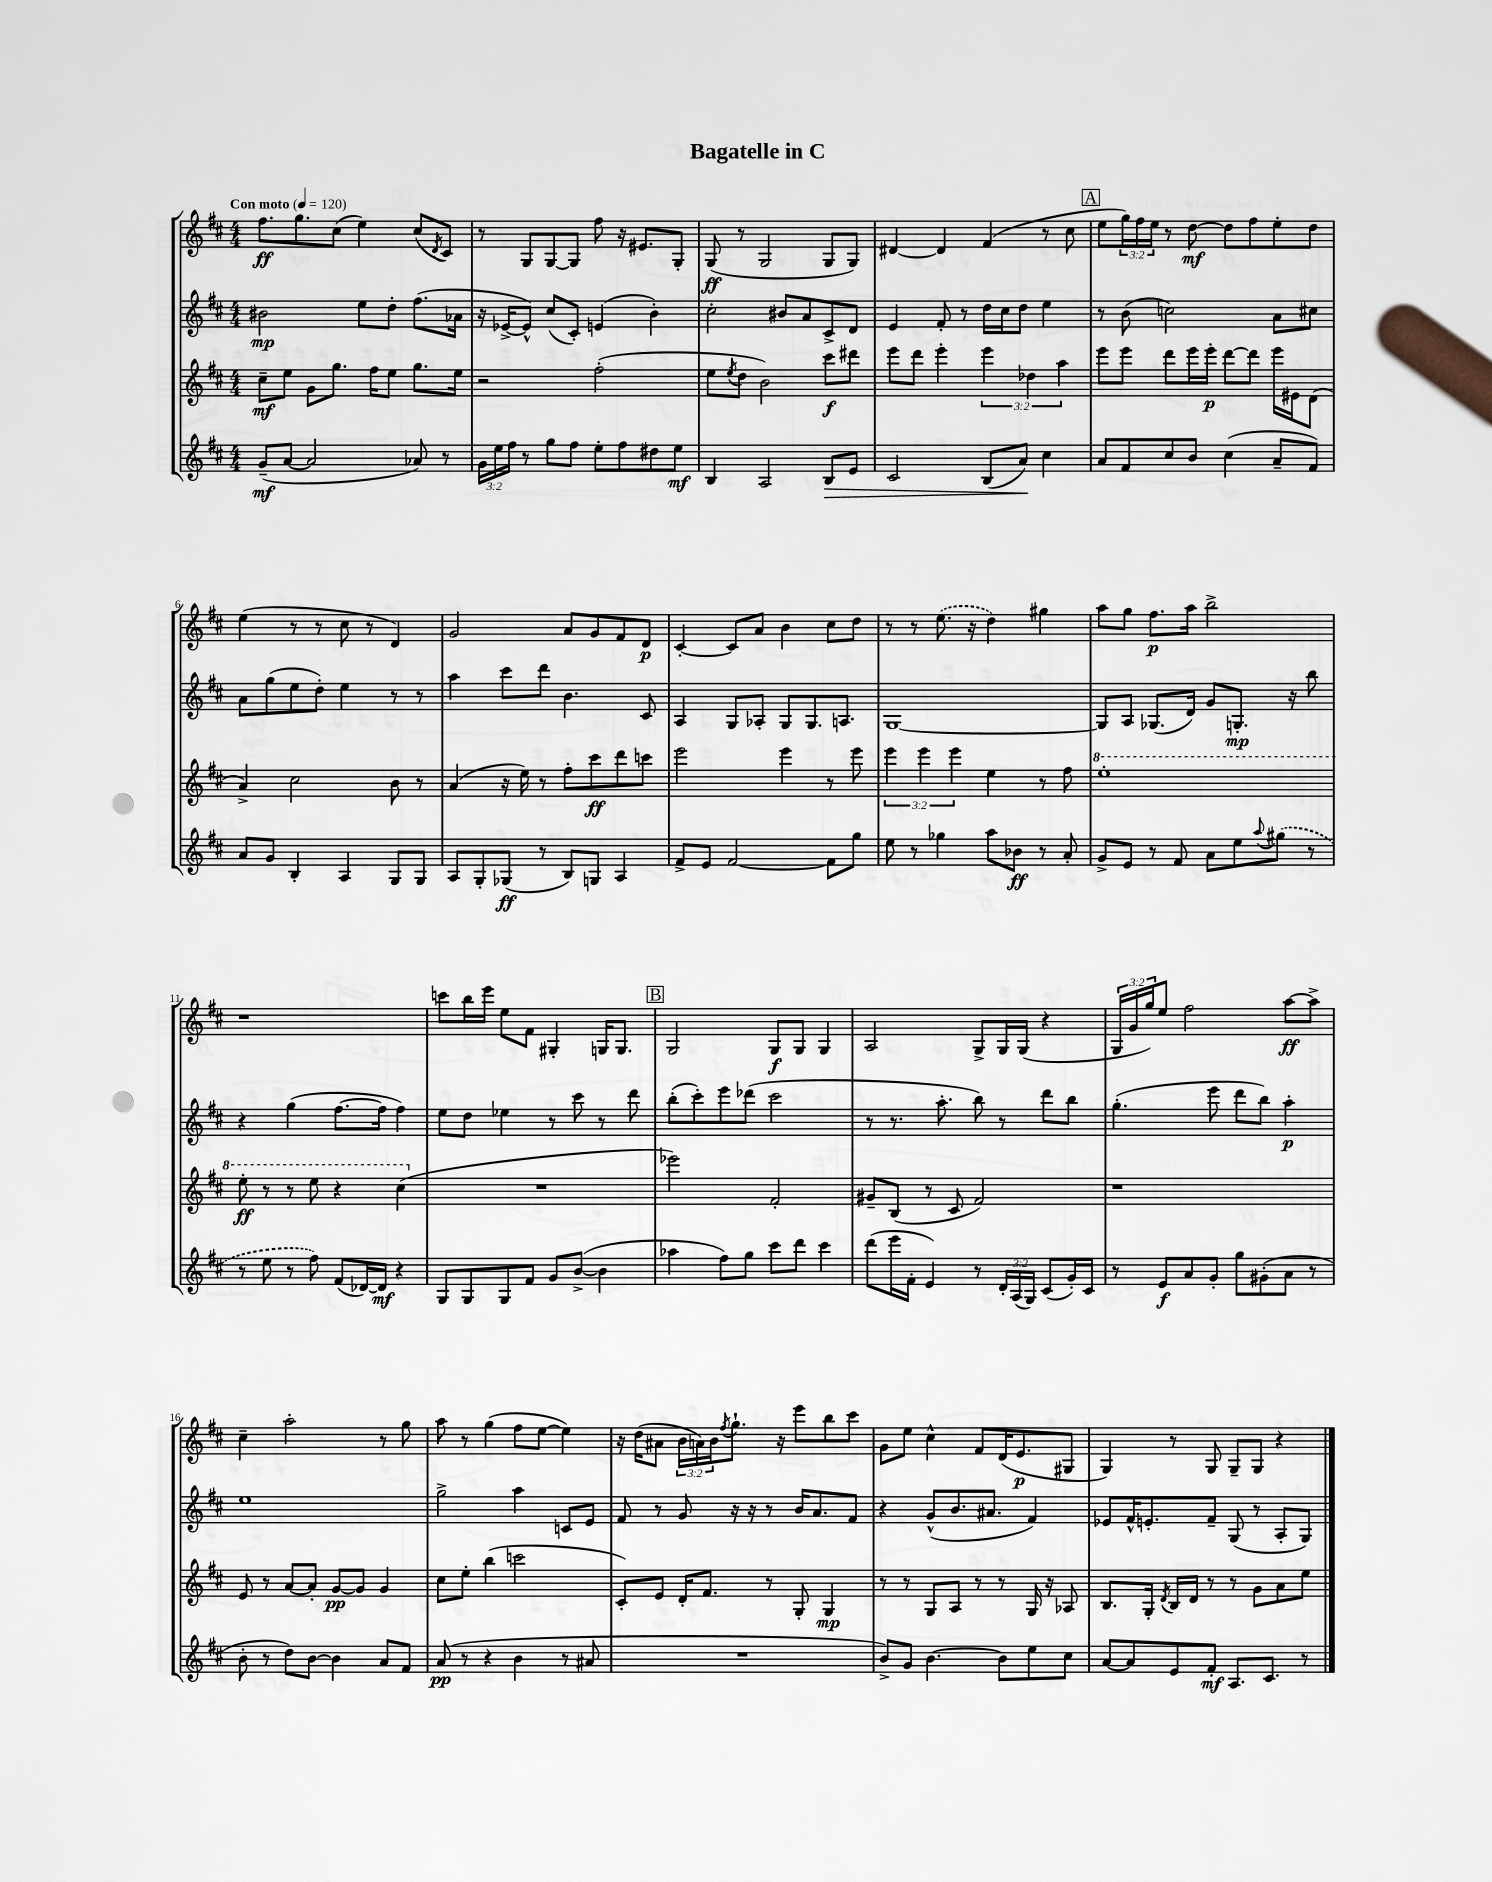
\header { title = "Bagatelle in C" }
<<
\new StaffGroup <<
\new Staff = "s0" {
    \clef treble \key d \major \numericTimeSignature \time 4/4 \override Staff.TupletNumber.text = #tuplet-number::calc-fraction-text \tempo "Con moto" 4 = 120
    fis''8.\ff g''8. cis''8( e''4) cis''8( \acciaccatura { d'8 } cis'8) |
    r8 g8 g8~ g8 fis''8 r16 eis'8. g8-. |
    g8\ff( r8 g2 g8 g8) |
    dis'4~ dis'4 fis'4( r8 cis''8 |
    \mark \markup { \box "A" } e''8 \tuplet 3/2 { g''16) fis''16 e''16 } r8 d''8~\mf d''8 fis''8 e''8-. d''8 |
    e''4( r8 r8 cis''8 r8 d'4) |
    g'2 a'8 g'8 fis'8 d'8\p |
    cis'4~-. cis'8 a'8 b'4 cis''8 d''8 |
    r8 r8 \once \slurDashed e''8.( r16 d''4) gis''4 |
    a''8 g''8 fis''8.\p a''16 b''2-> |
    r1 |
    c'''8 b''16 e'''16 e''8 fis'8 gis4-. g16 g8. |
    \mark \markup { \box "B" } g2 g8\f g8 g4 |
    a2 g8-> g16 g16( r4 |
    \tuplet 3/2 { g16 g'16 g''16) } e''8 fis''2 a''8~\ff a''8-> |
    cis''4-- a''2-. r8 g''8 |
    a''8 r8 g''4( fis''8 e''8~ e''4) |
    r16 d''16( ais'8 \tuplet 3/2 { b'16 a'16) b'16 } \acciaccatura { fis''8 } g''8.-! r16 e'''8 b''8 cis'''8 |
    g'8 e''8 cis''4-^ fis'8 d'16( e'8.\p gis8 |
    g4) r8 g8 g8-- g8 r4 \bar "|." |
}
\new Staff = "s1" {
    \clef treble \key d \major \numericTimeSignature \time 4/4
    bis'2\mp e''8 d''8-. fis''8.( aes'16 |
    r16 ees'16~-> ees'8-^) cis''8( cis'8-.) e'4( b'4-.) |
    cis''2-. bis'8 a'8 cis'8-> d'8 |
    e'4 fis'8-. r8 d''16 cis''16 d''8 e''4 |
    \mark \markup { \box "A" } r8 b'8( c''2) a'8 cis''8 |
    a'8 g''8( e''8 d''8-.) e''4 r8 r8 |
    a''4 cis'''8 d'''8 b'4. cis'8 |
    a4 g8 aes8-. g8 g8. a8. |
    g1~ |
    g8 a8 ges8.( d'16) g'8 g8.-.\mp r16 b''8 |
    r4 g''4( fis''8.~ fis''16 fis''4) |
    e''8 d''8 ees''4 r8 cis'''8 r8 d'''8 |
    \mark \markup { \box "B" } b''8-.( cis'''8-.) e'''8 des'''8( cis'''2 |
    r8 r8. a''8.-. b''8) r8 d'''8 b''8 |
    g''4.-.( e'''8 d'''8 b''8) a''4-.\p |
    e''1 |
    g''2-> a''4 c'8 e'8 |
    fis'8 r8 g'8 r16 r16 r8 b'16 a'8. fis'8 |
    r4 g'8-^( b'8. ais'8. fis'4) |
    ees'8 fis'16-^ e'8.-. fis'8-- g8( r8 a8-. g8) \bar "|." |
}
\new Staff = "s2" {
    \clef treble \key d \major \numericTimeSignature \time 4/4 \override Staff.TupletNumber.text = #tuplet-number::calc-fraction-text
    cis''8--\mf e''8 g'8 g''8. fis''16 e''8 g''8. e''16 |
    r2 fis''2-.( |
    e''8 \acciaccatura { e''8 } d''8 b'2) cis'''8\f dis'''8 |
    e'''8 d'''8 e'''4-. \tuplet 3/2 { e'''4 des''4 a''4 } |
    \mark \markup { \box "A" } e'''8 e'''8 d'''8 e'''16 e'''16-.\p d'''8~ d'''8 e'''16 eis'16 d'8( |
    a'4->) cis''2 b'8 r8 |
    a'4( r16 e''16) r8 fis''8-. cis'''8\ff d'''8 c'''8 |
    e'''2 e'''4 r8 e'''8 |
    \tuplet 3/2 { e'''4 e'''4 e'''4 } e''4 r8 fis''8 |
    \ottava #1 e'''1-. |
    e'''8-.\ff r8 r8 e'''8 r4 cis'''4( \ottava #0 |
    R1 |
    \mark \markup { \box "B" } ees'''2) fis'2-. |
    gis'8-- b8( r8 cis'8 fis'2) |
    r1 |
    e'8 r8 a'8~ a'8-. g'8~\pp g'8 g'4 |
    cis''8 e''8-. b''4( c'''2 |
    cis'8-.) e'8 d'16-. fis'8. r8 g8-. g4\mp |
    r8 r8 g8 a8 r8 r8 g16 r16 aes8 |
    b8. g16-. \acciaccatura { d'8 } b16 d'16 r8 r8 g'8 a'8 e''8 \bar "|." |
}
\new Staff = "s3" {
    \clef treble \key d \major \numericTimeSignature \time 4/4 \override Staff.TupletNumber.text = #tuplet-number::calc-fraction-text
    g'8--\mf( a'8~ a'2 aes'8) r8 |
    \tuplet 3/2 { g'16 e''16 fis''16 } r8 g''8 fis''8 e''8-. fis''8 dis''8 e''8\mf |
    b4 a2 b8\> e'8 |
    cis'2 b8( a'8\!) cis''4 |
    \mark \markup { \box "A" } a'8 fis'8 cis''8 b'8 cis''4( a'8-- fis'8) |
    a'8 g'8 b4-. a4 g8 g8 |
    a8 g8-. ges8\ff( r8 b8) g8 a4 |
    fis'8-> e'8 fis'2~ fis'8 g''8 |
    e''8 r8 ges''4 a''8 bes'8\ff r8 a'8-. |
    g'8-> e'8 r8 fis'8 a'8 e''8 \appoggiatura { a''8 } \once \slurDashed gis''8( r8 |
    r8 e''8 r8 fis''8) fis'8( des'16~) des'16\mf r4 |
    g8 g8 g8 fis'8 g'8 b'8~->( b'4 |
    \mark \markup { \box "B" } aes''4 fis''8) g''8 cis'''8 d'''8 cis'''4 |
    d'''8( e'''16 fis'16-. e'4) r8 \tuplet 3/2 { d'16-. a16( g16) } cis'8( g'16-.) cis'16 |
    r8 e'8\f a'8 g'8-. g''8 gis'8-.( a'8 r8 |
    b'8-. r8 d''8) b'8~ b'4 a'8 fis'8 |
    a'8\pp( r8 r4 b'4 r8 ais'8 |
    R1 |
    b'8->) g'8 b'4.~ b'8 e''8 cis''8 |
    a'8~ a'8 e'8 fis'8-.\mf a8. cis'8. r8 \bar "|." |
}
>>
>>
